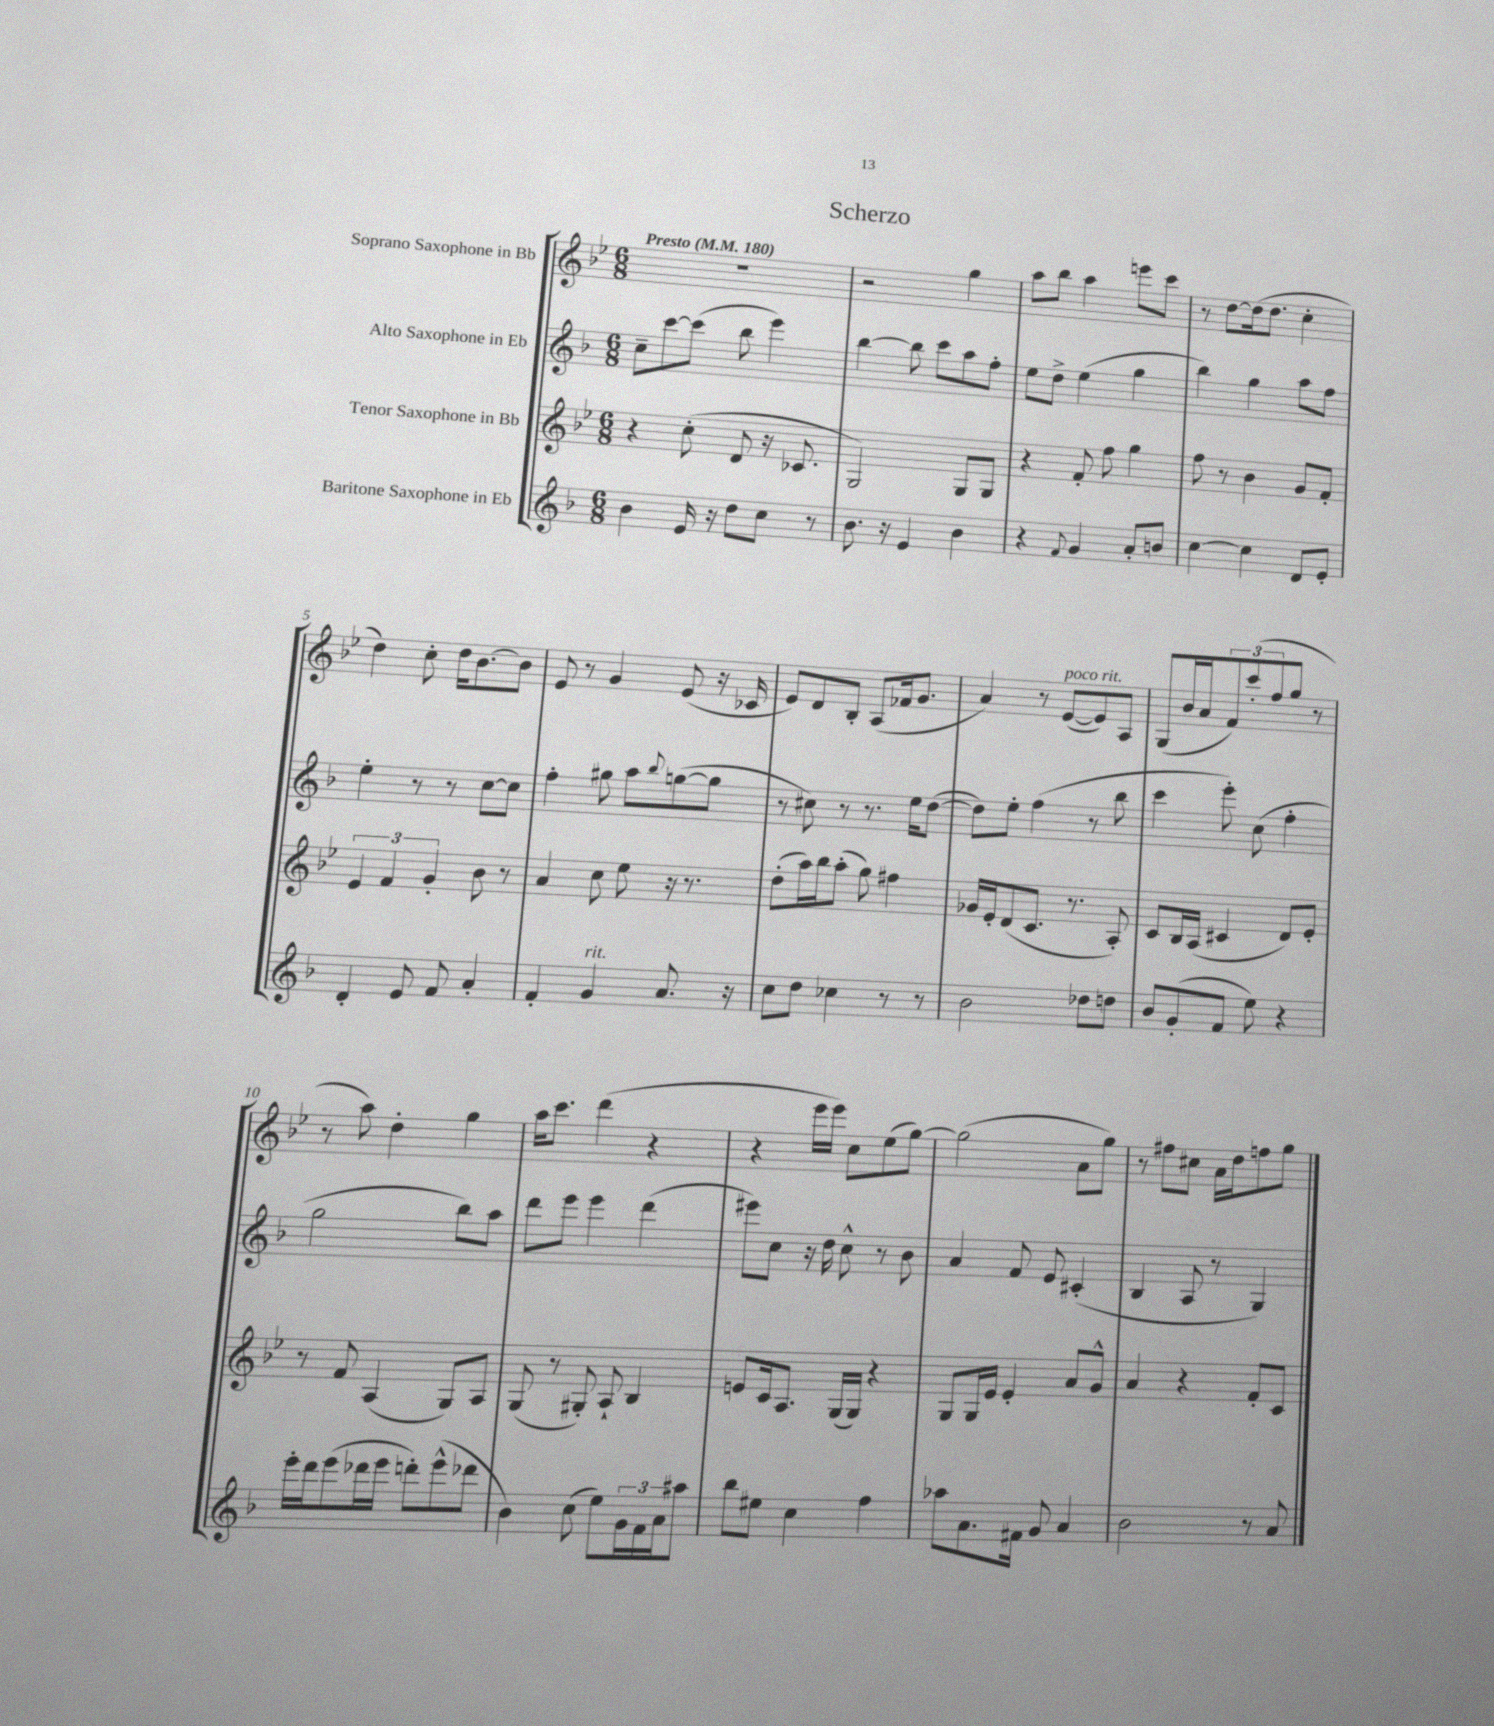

**kern	**kern	**kern	**kern
*staff4	*staff3	*staff2	*staff1
*clefG2	*clefG2	*clefG2	*clefG2
*k[b-]	*k[b-e-]	*k[b-]	*k[b-e-]
*M6/8	*M6/8	*M6/8	*M6/8
*MM180	*MM180	*MM180	*MM180
4b-	4r	8cc~	2.r
.	.	[8ccc	.
16e	(8cc'	(8ccc]	.
16r	.	.	.
8dd	8d	8bb-	.
8cc	16r	4eee)	.
.	8.c-	.	.
8r	.	.	.
=	=	=	=
8.b-	2G)	[4bb-	2r
16r	.	.	.
4e	.	8bb-]	.
.	.	8ccc	.
4b-	8G	8aa	4gg
.	8G	8ff'	.
=	=	=	=
4r	4r	8ee	8aa
.	.	8dd^	8bb-
8qqf	.	.	.
4g	8f'	(4ee	4aa
.	8ff	.	.
8a'	4gg	4gg	8eee
8b	.	.	8ccc
=	=	=	=
[4cc	8ff	4bb-)	8r
.	8r	.	[8dd
4cc]	4b-	4gg	(16dd]
.	.	.	8.dd
8d	8g	8aa	4cc'
8e'	8f'	8ff	.
=	=	=	=
4d'	6e-	4ee'	4dd)
.	6f	.	.
8e	.	8r	8cc'
.	6g'	.	.
8f	.	8r	16dd
.	.	.	[8.b-
4a'	8b-	[8cc	.
.	8r	8cc]	8b-]
=	=	=	=
4f'	4a	4ff'	8e-
.	.	.	8r
4g	8cc	8gg#	4g
.	8ee-	8aa	.
.	.	8qqbb-	.
8.a	16r	([8gg	(8e-
.	8.r	.	.
.	.	8gg]	16r
16r	.	.	16c-
=	=	=	=
8cc	(8dd'	8r	8e-)
8dd	16aa)	8cc#)	8d
.	16bb-	.	.
4cc-	(8aa'	8r	8B-'
.	8gg)	8.r	(8A
8r	4ff#	.	16f-
.	.	16ee	8.g
8r	.	([8dd	.
=	=	=	=
2b-	16g-	8dd])	4a)
.	16e-'	.	.
.	(8d	8ee'	.
.	8.c	(4ff	8r
.	.	.	([8e-
.	8.r	.	.
8dd-	.	8r	8e-])
8dd	8A')	8bb-	8A
=	=	=	=
8b-	8c	4ccc	(8G
(8g'	16B-	.	16b-
.	(16A	.	16a
8f	4c#	8eee')	12f)
.	.	.	(12ccc'
8ee)	.	(8cc	.
.	.	.	12ff
4r	8d)	4ff'	8gg
.	8e-'	.	8r
=	=	=	=
16eee'	8r	2gg	8r
16ddd	.	.	.
(8eee	8f	.	8aa)
16ddd-	(4A	.	4dd'
16eee	.	.	.
8ddd')	.	.	.
(8eee^^	8G)	8bb-)	4gg
8ddd-	8A	8aa	.
=	=	=	=
4b-)	(8G	8ddd	16aa
.	.	.	8.ccc
.	8r	8eee	.
(8cc	8G#')	4eee	(4ddd
8ee)	8A`	.	.
24g	4B-	(4ddd	4r
24f	.	.	.
24a	.	.	.
8aa#	.	.	.
=	=	=	=
8bb-	8e	8eee#)	4r
8ee#	16c	8cc	.
.	8.A	.	.
4cc	.	16r	16eee-
.	.	16dd	16eee-)
.	(16G	8cc^^	8cc
.	16G)	.	.
4ff	4r	8r	(8ee-
.	.	8b-	[8gg)
=	=	=	=
8aa-	8G	4a	(2gg]
8.a	16G	.	.
.	16e-	.	.
.	4e-'	8f	.
16f#	.	.	.
8g	.	8e	.
4a	8a	(4c#'	8a
.	8g^^	.	8gg)
=	=	=	=
2b-	4a	4B-	8r
.	.	.	8ff#
.	4r	8A	8cc#
.	.	8r	16a
.	.	.	16dd
8r	8f'	4G)	8ff
8a	8c	.	8gg
==	==	==	==
*-	*-	*-	*-
